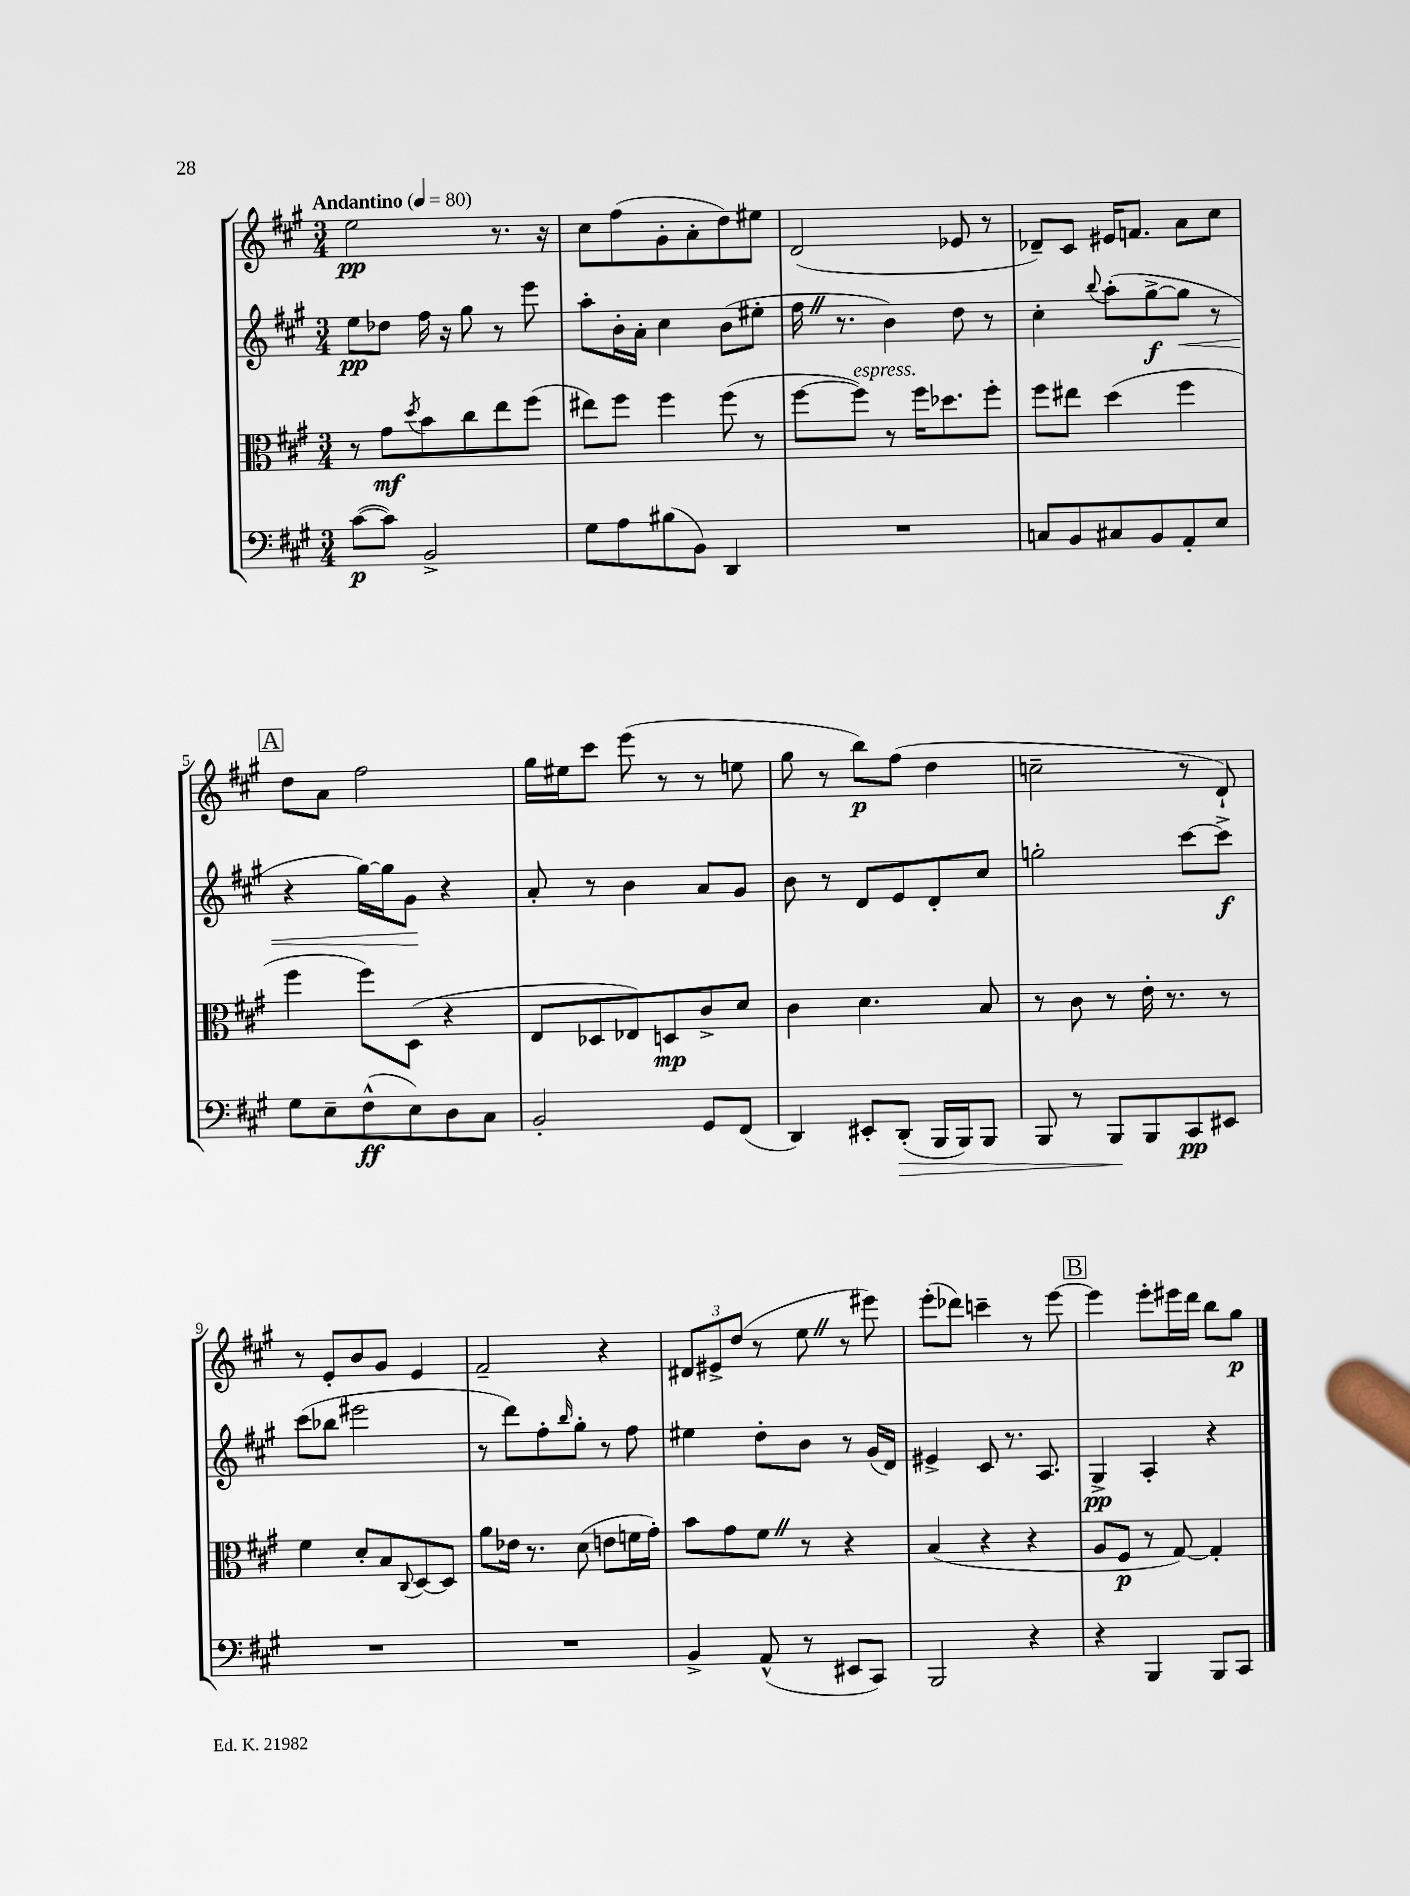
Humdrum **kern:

**kern	**dynam	**kern	**dynam	**kern	**dynam	**kern	**dynam
*part4	*part4	*part3	*part3	*part2	*part2	*part1	*part1
*staff4	*staff4	*staff3	*staff3	*staff2	*staff2	*staff1	*staff1
*clefF4	*	*clefC3	*	*clefG2	*	*clefG2	*
*k[f#c#g#]	*	*k[f#c#g#]	*	*k[f#c#g#]	*	*k[f#c#g#]	*
*M3/4	*	*M3/4	*	*M3/4	*	*M3/4	*
*MM80	*	*MM80	*	*MM80	*	*MM80	*
=1	=1	=1	=1	=1	=1	=1	=1
!	!	!	!	!	!	!LO:TX:a:B:t=Andantino	!
([8c#\L	p	8r	.	8ee\L	pp	2ee\	pp
8c#\J])	.	8g#\L	mf	8dd-X\J	.	.	.
.	.	8qdd/	.	.	.	.	.
2BB^/	.	8b\	.	16ff#\	.	.	.
.	.	.	.	16r	.	.	.
.	.	8cc#\	.	8gg#\	.	.	.
.	.	8ee\	.	8r	.	8.r	.
.	.	(8ff#\J	.	8eee\	.	.	.
.	.	.	.	.	.	16r	.
=2	=2	=2	=2	=2	=2	=2	=2
8G#\L	.	8ee#X\L)	.	8aa'\L	.	8cc#\L	.
8A\	.	8ff#\J	.	16b'\L	.	(8ff#\	.
.	.	.	.	16a'\JJ	.	.	.
(8B#X\	.	4ff#\	.	4cc#\	.	8g#'\	.
8BB\J)	.	.	.	.	.	8a'\	.
4DD/	.	(8ff#\	.	(8b\L	.	8dd\)	.
.	.	8r	.	8ee#X'\J	.	8ee#X\J	.
=3	=3	=3	=3	=3	=3	=3	=3
2.r	.	[8ff#\L	.	16ff#Z\	.	(2d/	.
.	.	.	.	8.r	.	.	.
!	!	!LO:TX:a:i:t=espress.	!	!	!	!	!
.	.	8ff#\J])	.	.	.	.	.
.	.	8r	.	4b\)	.	.	.
.	.	16ff#\KL	.	.	.	.	.
.	.	8.dd-X\	.	.	.	.	.
.	.	.	.	8dd\	.	8e-X/	.
.	.	8ff#'\J	.	8r	.	8r	.
=4	=4	=4	=4	=4	=4	=4	=4
8Cn/L	.	8ff#\L	.	4cc#'\	.	8d-X~/L)	.
8BB/	.	8ee#X\J	.	.	.	8c#/J	.
.	.	.	.	8qqbb/	.	.	.
8C#X/	.	(4dd\	.	(8aa'\L	.	16e#X/KL	.
.	.	.	.	.	.	8.fn/J	.
8BB/	.	.	.	[8gg#^\	f	.	.
!	!	!	!	!	!LO:HP:b	!	!
8AA'/	.	4ff#\	.	8gg#\J]	<	8a\L	.
8E/J	.	.	.	8r	.	8cc#\J	.
!!LO:LB:g=z
!!LO:REH:place=s1:t=A
=5	=5	=5	=5	=5	=5	=5	=5
8G#\L	.	4ff#\	.	4r	.	8dd\L	.
8E~\	.	.	.	.	.	8a\J	.
(8F#^^\	ff	8ff#\L)	.	[16gg#\LL)	.	2ff#\	.
.	.	.	.	16gg#\J]	.	.	.
8E\)	.	(8D\J	.	8g#\J	.	.	.
8D\	.	4r	.	4r	[	.	.
8C#\J	.	.	.	.	.	.	.
=6	=6	=6	=6	=6	=6	=6	=6
2BB'/	.	8E/L	.	8a'/	.	16gg#\LL	.
.	.	.	.	.	.	16ee#X\J	.
.	.	8D-X/	.	8r	.	8ccc#\J	.
.	.	8E-X/)	.	4b\	.	(8eee\	.
.	.	8Dn/	mp	.	.	8r	.
8GG#/L	.	8c#^/	.	8a/L	.	8r	.
(8FF#/J	.	8d/J	.	8g#/J	.	8een\	.
=7	=7	=7	=7	=7	=7	=7	=7
4DD/)	.	4c#\	.	8b\	.	8gg#\	.
.	.	.	.	8r	.	8r	.
8EE#X'/L	.	4.d\	.	8d/L	.	8bb\L)	p
!	!LO:HP:b	!	!	!	!	!	!
(8DD'/J	>	.	.	8e/	.	(8ff#\J	.
16BBB/LL	.	.	.	8d'/	.	4dd\	.
16BBB/J)	.	.	.	.	.	.	.
8BBB/J	.	8B/	.	8cc#/J	.	.	.
=8	=8	=8	=8	=8	=8	=8	=8
8BBB/	.	8r	.	2ggn'\	.	2ccn~\	.
8r	.	8c#\	.	.	.	.	.
8BBB/L	.	8r	.	.	.	.	.
8BBB/	]	16e'\	.	.	.	.	.
.	.	8.r	.	.	.	.	.
8CC#/	pp	.	.	[8ccc#\L	.	8r	.
8EE#X/J	.	8r	.	8ccc#^\J]	f	8d`/)	.
!!LO:LB:g=z
=9	=9	=9	=9	=9	=9	=9	=9
2.r	.	4f#\	.	(8ccc#\L	.	8r	.
.	.	.	.	8bb-X\J	.	8e'/L	.
.	.	8d'/L	.	2eee#X\	.	8b/	.
.	.	8B/	.	.	.	8g#/J	.
.	.	8qqC#/	.	.	.	.	.
.	.	[8D/	.	.	.	4e/	.
.	.	8D/J]	.	.	.	.	.
=10	=10	=10	=10	=10	=10	=10	=10
2.r	.	8a\L	.	8r	.	2f#~/	.
.	.	16e-X\Jk	.	8ddd\L)	.	.	.
.	.	8.r	.	.	.	.	.
.	.	.	.	8ff#'\	.	.	.
.	.	.	.	16qqbb/	.	.	.
.	.	(8d\	.	8gg#'\J	.	.	.
.	.	8en\L	.	8r	.	4r	.
.	.	16fn\L	.	8ff#\	.	.	.
.	.	16g#'\JJ)	.	.	.	.	.
=11	=11	=11	=11	=11	=11	=11	=11
4BB^/	.	8b\L	.	4ee#X\	.	12d#X/L	.
.	.	.	.	.	.	12e#X^/	.
.	.	8g#\	.	.	.	.	.
.	.	.	.	.	.	(12dd/J	.
(8AA^^/	.	8f#Z\J	.	8dd'\L	.	8r	.
8r	.	8r	.	8b\J	.	8eeZ\	.
8EE#X/L	.	4r	.	8r	.	8r	.
8CC#/J)	.	.	.	(16g#/LL	.	8eee#X\)	.
.	.	.	.	16d/JJ)	.	.	.
=12	=12	=12	=12	=12	=12	=12	=12
2BBB/	.	(4B/	.	4e#X^/	.	(8eee'\L	.
.	.	.	.	.	.	8ddd-X\J)	.
.	.	4r	.	8c#/	.	4cccn~\	.
.	.	.	.	8.r	.	.	.
4r	.	4r	.	.	.	8r	.
.	.	.	.	8.A/	.	.	.
.	.	.	.	.	.	[8eee\	.
!!LO:REH:place=s1:t=B
=13	=13	=13	=13	=13	=13	=13	=13
4r	.	8A/L	.	4G#^/	pp	4eee\]	.
.	.	8F#/J	p	.	.	.	.
4BBB/	.	8r	.	4A'/	.	8eee'\L	.
.	.	[8G#/)	.	.	.	16eee#X\L	.
.	.	.	.	.	.	16ddd\JJ	.
8BBB/L	.	4G#'/]	.	4r	.	8bb\L	.
8CC#/J	.	.	.	.	.	8gg#\J	p
==	==	==	==	==	==	==	==
*-	*-	*-	*-	*-	*-	*-	*-
